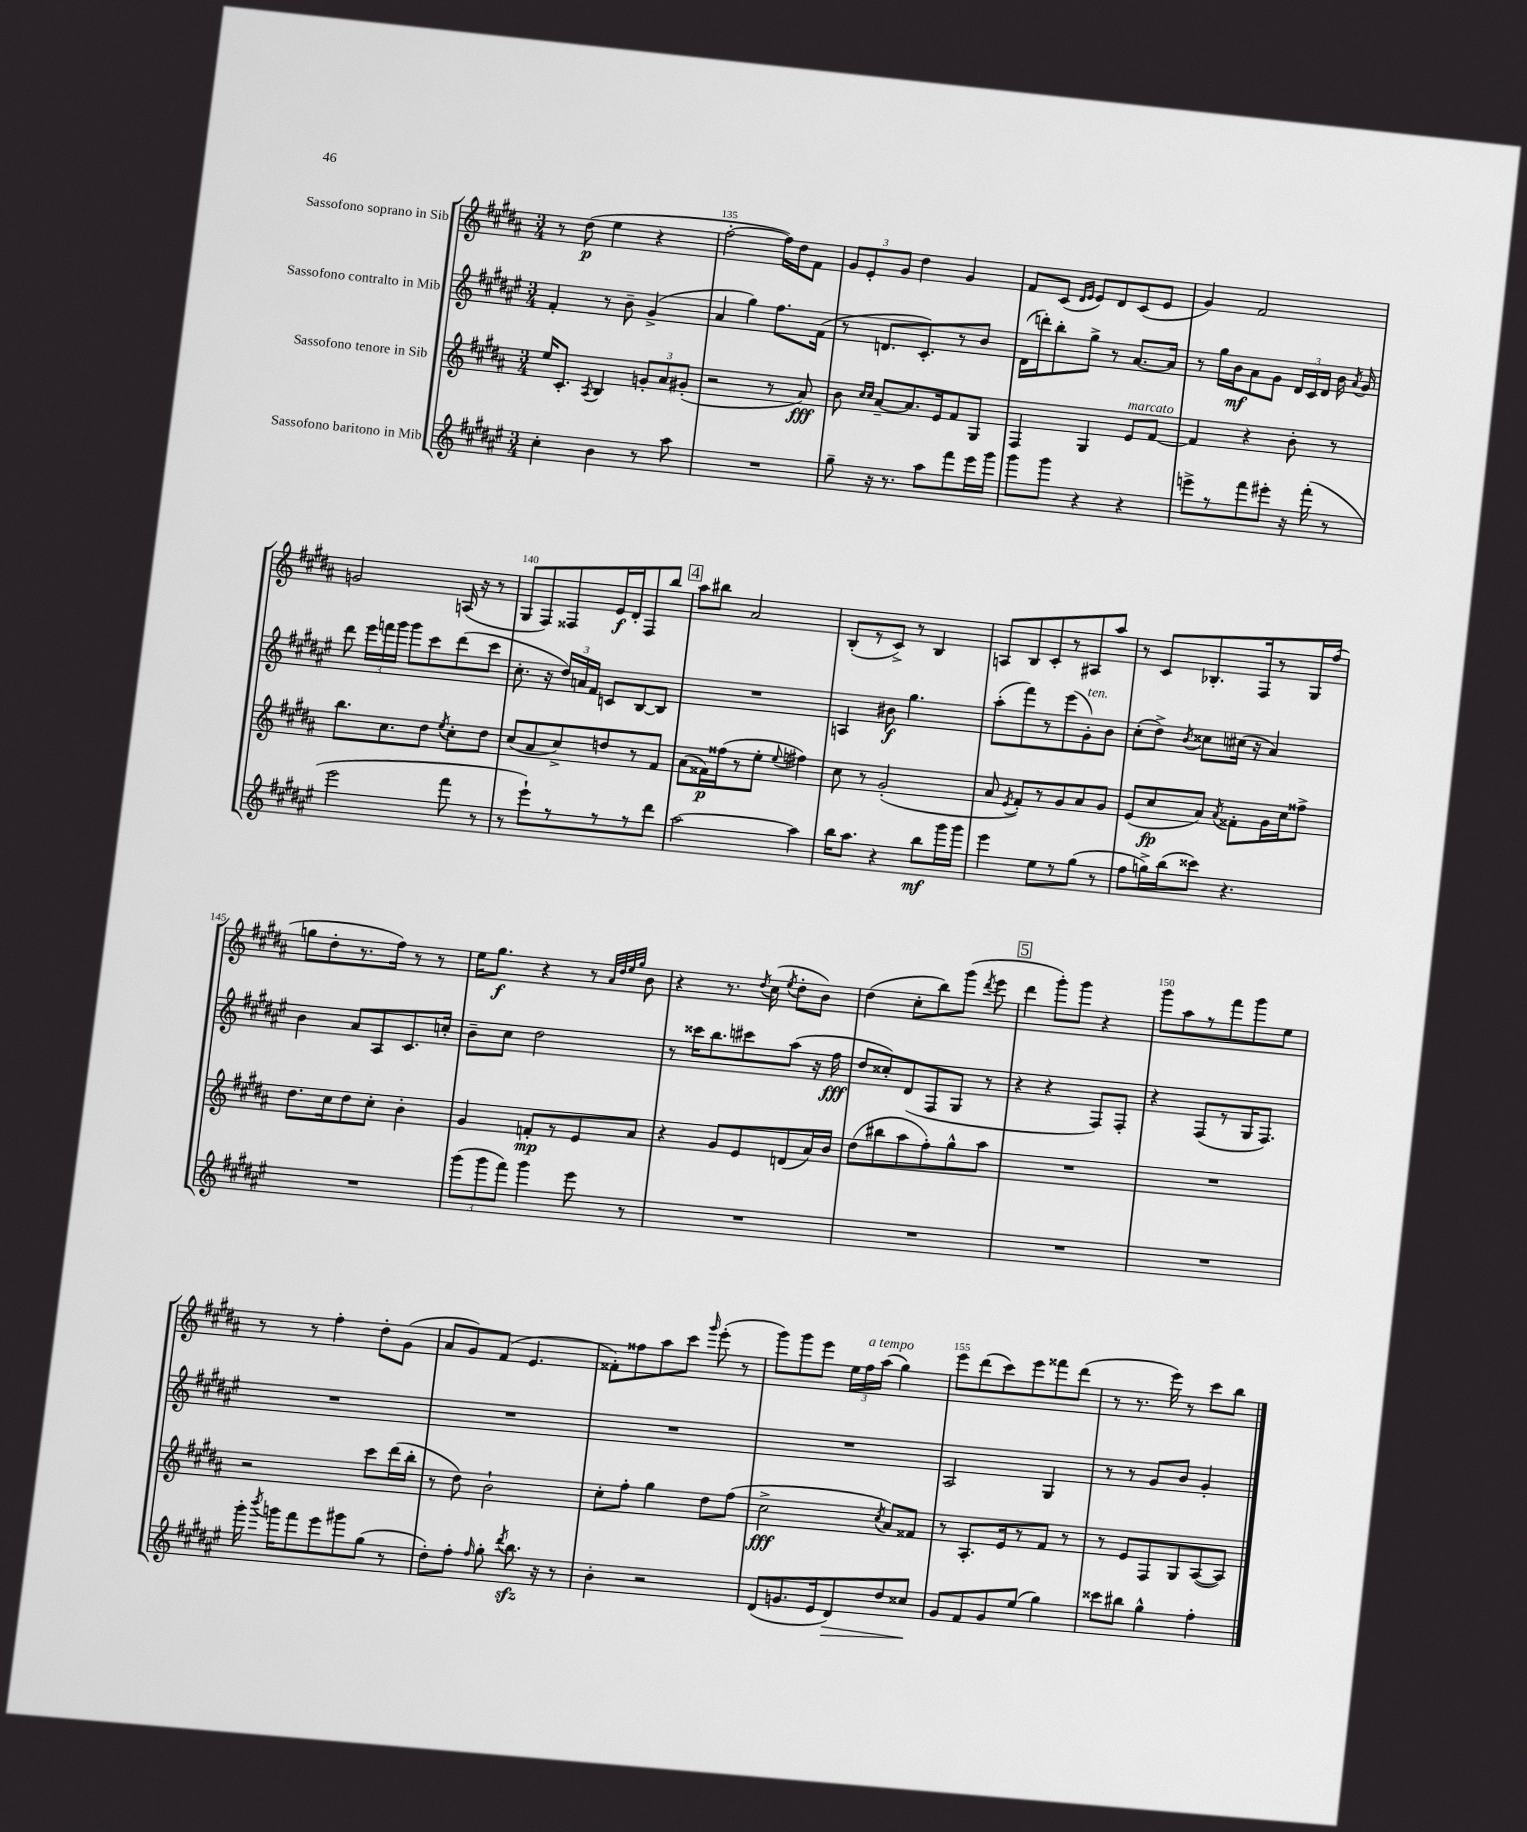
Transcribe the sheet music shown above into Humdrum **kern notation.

**kern	**dynam	**kern	**dynam	**kern	**dynam	**kern	**dynam
*part4	*part4	*part3	*part3	*part2	*part2	*part1	*part1
*staff4	*staff4	*staff3	*staff3	*staff2	*staff2	*staff1	*staff1
*I"Sassofono baritono in Mib	*	*I"Sassofono tenore in Sib	*	*I"Sassofono contralto in Mib	*	*I"Sassofono soprano in Sib	*
*clefG2	*	*clefG2	*	*clefG2	*	*clefG2	*
*k[f#c#g#d#a#e#]	*	*k[f#c#g#d#a#]	*	*k[f#c#g#d#a#e#]	*	*k[f#c#g#d#a#]	*
*M3/4	*	*M3/4	*	*M3/4	*	*M3/4	*
=134	=134	=134	=134	=134	=134	=134	=134
4cc#'\	.	16ee/KL	.	4f#'/	.	8r	.
.	.	8.c#'/J	.	.	.	.	.
.	.	.	.	.	.	(8dd#\	p
.	.	8qA#/	.	.	.	.	.
4b\	.	4B/	.	8r	.	4ee\	.
.	.	.	.	8b~\	.	.	.
8r	.	12gn'/L	.	(4g#^/	.	4r	.
.	.	12a#/	.	.	.	.	.
8aa#\	.	.	.	.	.	.	.
.	.	(12g#X'/J	.	.	.	.	.
=135	=135	=135	=135	=135	=135	=135	=135
2.r	.	2r	.	4a#/	.	[2ff#'\	.
.	.	.	.	4gg#\)	.	.	.
.	.	8r	.	8.ff#\L	.	16ff#\LL])	.
.	.	.	.	.	.	16dd#\J	.
.	.	8a#/)	fff	.	.	8f#\J	.
.	.	.	.	(16f#\Jk	.	.	.
=136	=136	=136	=136	=136	=136	=136	=136
8gg#~\	.	8b\	.	8r	.	12g#/L	.
.	.	.	.	.	.	12e'/	.
.	.	16qqcc#/LL	.	.	.	.	.
.	.	16qqcc#/JJ	.	.	.	.	.
16r	.	[8a#~/L	.	8.dn/L	.	.	.
.	.	.	.	.	.	12g#/J	.
8.r	.	.	.	.	.	.	.
.	.	8.a#/]	.	.	.	4dd#\	.
.	.	.	.	8.c#'/)	.	.	.
8aa#\L	.	.	.	.	.	.	.
.	.	16e/k	.	.	.	.	.
8fff#\	.	8f#/	.	8r	.	4g#/	.
16eee#\L	.	8G#/J	.	8b/J	.	.	.
16ggg#\JJ	.	.	.	.	.	.	.
=137	=137	=137	=137	=137	=137	=137	=137
8ggg#\L	.	4F#/	.	(16d#\LL	.	8f#/L	.
.	.	.	.	16dddn'\J)	.	.	.
8ggg#\J	.	.	.	8bb'\	.	(8c#/J	.
.	.	.	.	.	.	16qqd#/LL	.
.	.	.	.	.	.	16qqe/JJ	.
4r	.	4G#/	.	8gg#^\J	.	8e/L)	.
.	.	.	.	8r	.	8d#/	.
!	!	!LO:TX:a:i:t=marcato	!	!	!	!	!
4r	.	8e/L	.	[8.a#/L	.	(8c#/	.
.	.	[8f#/J	.	.	.	8e/J	.
.	.	.	.	16a#/Jk]	.	.	.
=138	=138	=138	=138	=138	=138	=138	=138
8eeen^\L	.	4f#/]	.	8r	.	4g#/)	.
8r	.	.	.	16gg#\LL	.	.	.
.	.	.	.	16b\J	mf	.	.
8fff#\	.	4r	.	8a#\	.	2f#/	.
8eee#X'\J	.	.	.	8g#\J	.	.	.
16r	.	8b'\	.	24d#/LL	.	.	.
.	.	.	.	24c#/	.	.	.
(16fff#'\	.	.	.	.	.	.	.
.	.	.	.	24d#/JJ	.	.	.
8r	.	8r	.	16b\	.	.	.
.	.	.	.	8qa#/	.	.	.
.	.	.	.	16g#/	.	.	.
!!LO:LB:g=z
=139	=139	=139	=139	=139	=139	=139	=139
2eee#\	.	8.bb\L	.	8ddd#\	.	2gn/	.
.	.	.	.	24eee#\LL	.	.	.
.	.	.	.	24fffn\	.	.	.
.	.	8.cc#\	.	.	.	.	.
.	.	.	.	24ggg#\JJ	.	.	.
.	.	.	.	8ggg#\L	.	.	.
.	.	8dd#\J	.	8ccc#\	.	.	.
.	.	8qee/	.	.	.	.	.
8fff#\	.	8cc#'\L	.	(8ddd#\	.	(16An/	.
.	.	.	.	.	.	16r	.
8r	.	8dd#\J	.	8ccc#\J	.	8r	.
=140	=140	=140	=140	=140	=140	=140	=140
8r	.	(8cc#/L	.	8.cc#'\	.	8G#/L	.
8eee#`\L)	.	8a#/	.	.	.	8F#/)	.
.	.	.	.	16r	.	.	.
8r	.	8cc#^/)	.	24dd#/LL)	.	8F##X/	.
.	.	.	.	24an/	.	.	.
.	.	.	.	24f#/JJ	.	.	.
8r	.	8ddn/	.	8cn/L	.	16e/L	f
.	.	.	.	.	.	16d#'/J	.
8r	.	8r	.	[8B/	.	8F##/	.
8ddd#\J	.	8f#/J	.	8B/J]	.	8bb/J	.
!!LO:REH:place=s1:t=4
=141	=141	=141	=141	=141	=141	=141	=141
[2aa#\	.	(8a#\L	.	2.r	.	8aa#\L	.
.	.	16f##X\L)	p	.	.	8bb#X\J	.
.	.	(16ff##X\J	.	.	.	.	.
.	.	8r	.	.	.	2a#/	.
.	.	8ee'\J	.	.	.	.	.
.	.	8qqee/	.	.	.	.	.
4aa#\]	.	4ff#X\)	.	.	.	.	.
=142	=142	=142	=142	=142	=142	=142	=142
16bb\KL	.	8cc#\	.	4An/	.	(8B'/L	.
8.aa#\J	.	.	.	.	.	.	.
.	.	8r	.	.	.	8r	.
4r	.	(2g#'/	.	8b#X\	f	8c#^/J)	.
.	.	.	.	4.gg#\	.	8r	.
8bb\L	mf	.	.	.	.	4B/	.
16ggg#\L	.	.	.	.	.	.	.
16ggg#\JJ	.	.	.	.	.	.	.
=143	=143	=143	=143	=143	=143	=143	=143
4eee#\	.	8a#/	.	(8aa#'\L	.	8An/L	.
.	.	8qe/	.	.	.	.	.
.	.	8f#'/L)	.	8fff#\)	.	8B/	.
8ee#\L	.	8r	.	8r	.	8c#'/	.
8r	.	8g#/	.	(8eee#\	.	8r	.
!	!	!	!	!LO:TX:a:i:t=ten.	!	!	!
(8gg#\J	.	8a#/	.	8g#'\)	.	8A#X/	.
8r	.	8g#/J	.	8b\J	.	8aa#/J	.
=144	=144	=144	=144	=144	=144	=144	=144
8ff#\L	.	(8e/L	.	(8cc#'\L	.	8r	.
16ggn^\L)	.	8cc#/	fp	8dd#^\J)	.	8c#/L	.
(16bb\J	.	.	.	.	.	.	.
.	.	.	.	8qb/	.	.	.
8ccc##X\J)	.	8a#/J)	.	8cc##X\L	.	8.B-X'/	.
.	.	8qa#/	.	.	.	.	.
4.r	.	8f##X'\L	.	(16cc#X\Jk	.	.	.
.	.	.	.	16r	.	16F#/k	.
.	.	16g#\L	.	4a#/)	.	8r	.
.	.	16cc#\J	.	.	.	.	.
.	.	8ff##X^\J	.	.	.	16G#/L	.
.	.	.	.	.	.	(16ff#/JJ	.
!!LO:LB:g=z
=145	=145	=145	=145	=145	=145	=145	=145
2.r	.	8.dd#\L	.	4b\	.	8ggn\L	.
.	.	.	.	.	.	8dd#'\	.
.	.	16cc#\k	.	.	.	.	.
.	.	8dd#\	.	8a#/L	.	8.r	.
.	.	8cc#'\J	.	8A#/	.	.	.
.	.	.	.	.	.	16ff#\Jk)	.
.	.	4b'\	.	8.c#/	.	8r	.
.	.	.	.	.	.	8r	.
.	.	.	.	16ccn'/Jk	.	.	.
=146	=146	=146	=146	=146	=146	=146	=146
(12ggg#\L	.	4g#/	.	8b~\L	.	16ee\KL	.
.	.	.	.	.	.	8.gg#\J	f
12ggg#\	.	.	.	.	.	.	.
.	.	.	.	8cc#\J	.	.	.
12fff#\J)	.	.	.	.	.	.	.
4ggg#\	.	8fn'/L	mp	2dd#\	.	4r	.
.	.	8r	.	.	.	.	.
8eee#\	.	8e/	.	.	.	8r	.
.	.	.	.	.	.	32qqa#/LLL	.
.	.	.	.	.	.	32qqdd#/	.
.	.	.	.	.	.	32qqee/	.
.	.	.	.	.	.	32qqgg#/JJJ	.
8r	.	8a#/J	.	.	.	8b\	.
=147	=147	=147	=147	=147	=147	=147	=147
2.r	.	4r	.	8r	.	4r	.
.	.	.	.	16ccc##X\KL	.	.	.
.	.	.	.	8.bb\	.	.	.
.	.	8g#/L	.	.	.	8.r	.
.	.	8e/	.	8ccc#X\	.	.	.
.	.	.	.	.	.	8qdd#/	.
.	.	.	.	.	.	(16cc#\	.
.	.	.	.	.	.	8qee/	.
.	.	(8dn/	.	(8aa#\J	.	8dd#'\L	.
.	.	16a#/L)	.	16r	.	8b\J)	.
.	.	16b/JJ	.	16ff#\	fff	.	.
=148	=148	=148	=148	=148	=148	=148	=148
2.r	.	(8dd#\L	.	8dd#/L	.	(4dd#\	.
.	.	8bb#X\	.	8cc##X'/)	.	.	.
.	.	8aa#\	.	(8d#/	.	8cc#'\L	.
.	.	8ff#'\)	.	8F#/	.	8bb\)	.
.	.	8gg#^^\	.	8G#/J	.	(8ggg#\J	.
.	.	.	.	.	.	8qddd#/	.
.	.	8aa#\J	.	8r	.	8eee\	.
!!LO:REH:place=s1:t=5
=149	=149	=149	=149	=149	=149	=149	=149
2.r	.	2.r	.	4r	.	4ddd#\	.
.	.	.	.	4r	.	8ggg#'\L)	.
.	.	.	.	.	.	8ggg#\J	.
.	.	.	.	8F#/L)	.	4r	.
.	.	.	.	8F#'/J	.	.	.
=150	=150	=150	=150	=150	=150	=150	=150
2.r	.	2.r	.	4r	.	8ggg#\L	.
.	.	.	.	.	.	8aa#\	.
.	.	.	.	(8F#/L	.	8r	.
.	.	.	.	8r	.	8fff#\	.
.	.	.	.	16G#/K	.	8ggg#\	.
.	.	.	.	8.F#/J)	.	.	.
.	.	.	.	.	.	8ee\J	.
!!LO:LB:g=z
=151	=151	=151	=151	=151	=151	=151	=151
16ggg#'\	.	2r	.	2.r	.	8r	.
8qbbb/	.	.	.	.	.	.	.
16gggn\KL	.	.	.	.	.	.	.
8fff#\	.	.	.	.	.	8r	.
8eee#\	.	.	.	.	.	4ff#'\	.
8ggg#X\	.	.	.	.	.	.	.
(8gg#\J	.	8ccc#\L	.	.	.	8dd#'\L	.
8r	.	(16ddd#\L	.	.	.	(8g#\J	.
.	.	16bb'\JJ	.	.	.	.	.
=152	=152	=152	=152	=152	=152	=152	=152
8dd#'\L)	.	8r	.	2.r	.	8a#/L	.
8ff#'\J	.	8dd#\)	.	.	.	8g#/)	.
16qqff#/	.	.	.	.	.	.	.
8gg#'\	.	2b`\	.	.	.	(8f#/J	.
8qddd#/	.	.	.	.	.	.	.
8.bbzz\	.	.	.	.	.	4.e/	.
16r	.	.	.	.	.	.	.
8r	.	.	.	.	.	.	.
=153	=153	=153	=153	=153	=153	=153	=153
4b'\	.	8cc#'\L	.	2.r	.	8f##X'\L)	.
.	.	8ff#'\J	.	.	.	8ff##X\	.
2r	.	4gg#\	.	.	.	8aa#\	.
.	.	.	.	.	.	8ccc#\J	.
.	.	.	.	.	.	16qqggg#/	.
.	.	8dd#\L	.	.	.	(8eee'\	.
.	.	(8ff#\J	.	.	.	8r	.
=154	=154	=154	=154	=154	=154	=154	=154
(8d#/L	.	2cc#^\	fff	2.r	.	8ggg#\L)	.
8.gn/	.	.	.	.	.	8ggg#\	.
.	.	.	.	.	.	8eee\J	.
16e#/k	.	.	.	.	.	.	.
!	!LO:HP:b	!	!	!	!	!	!
8d#/)	>	.	.	.	.	24ee\LL	.
!	!	!	!	!	!	!LO:TX:a:i:t=a tempo	!
.	.	.	.	.	.	24ff#\	.
.	.	.	.	.	.	(24aa#\JJ	.
.	.	8qcc#/	.	.	.	.	.
8dd#/	.	8a#/L)	.	.	.	4gg#\)	.
8cc##X/J	.	8f##X/J	.	.	.	.	.
.	]	.	.	.	.	.	.
=155	=155	=155	=155	=155	=155	=155	=155
8g#/L	.	8r	.	2A#/	.	8eee\L	.
8f#/	.	8.A#'/L	.	.	.	(8ddd#\	.
8g#/	.	.	.	.	.	8ccc#\)	.
.	.	16e/k	.	.	.	.	.
(8ee#/J	.	8r	.	.	.	8eee\	.
4gg#\)	.	8f#/J	.	4G#/	.	8fff##X\	.
.	.	8r	.	.	.	(8ddd#\J	.
=156	=156	=156	=156	=156	=156	=156	=156
8ccc##X\L	.	8r	.	8r	.	8r	.
8bb#X\J	.	8e/L	.	8r	.	8.r	.
4gg#^^\	.	8F#/	.	8g#/L	.	.	.
.	.	.	.	.	.	16eee\)	.
.	.	8G#/	.	8b/J	.	8r	.
4ff#'\	.	([8A#/	.	4g#'/	.	8ccc#\L	.
.	.	8A#/J])	.	.	.	8bb\J	.
==	==	==	==	==	==	==	==
*-	*-	*-	*-	*-	*-	*-	*-
